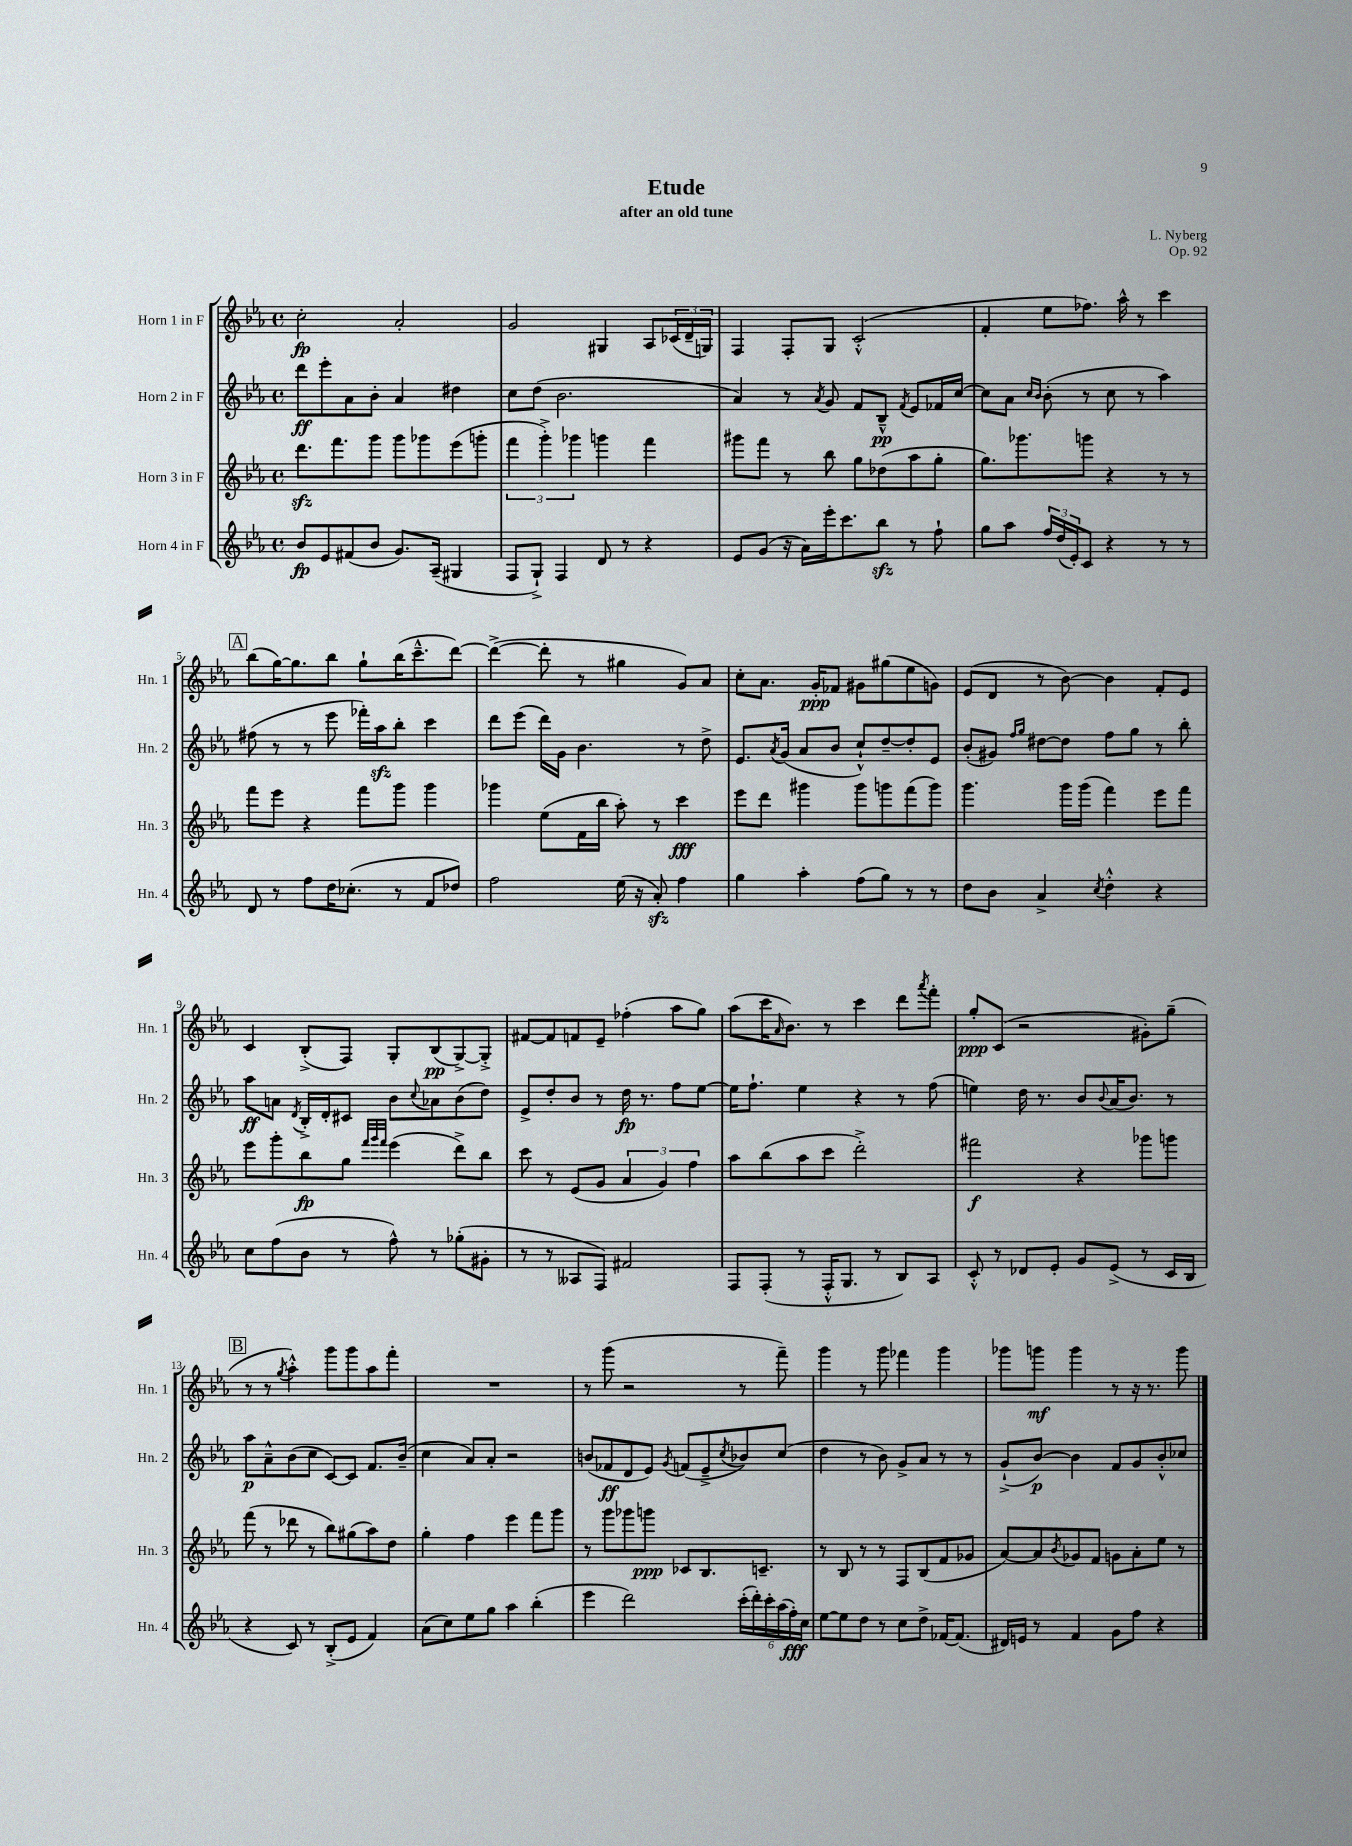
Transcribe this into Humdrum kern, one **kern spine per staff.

**kern	**kern	**kern	**kern
*staff4	*staff3	*staff2	*staff1
*clefG2	*clefG2	*clefG2	*clefG2
*k[b-e-a-]	*k[b-e-a-]	*k[b-e-a-]	*k[b-e-a-]
*M4/4	*M4/4	*M4/4	*M4/4
*met(c)	*met(c)	*met(c)	*met(c)
8b-	8.ddd	8ddd	2cc'
8e-	.	8eee-'	.
.	8.fff	.	.
(8f#	.	8a-	.
8b-	8ggg	8b-'	.
8.g)	8ggg	4a-	2a-'
.	8ggg-	.	.
(16A-~	.	.	.
4G#	(8eee-	4dd#	.
.	8ggg'	.	.
=	=	=	=
8F	6fff	8cc	2g
8G`^)	.	(8dd	.
.	6ggg'^)	.	.
4F	.	2.b-	.
.	6ggg-	.	.
8d	4ggg	.	4G#
8r	.	.	.
4r	4fff	.	8A-
.	.	.	(24c-
.	.	.	24d~
.	.	.	24G)
=	=	=	=
8e-	8ggg#	4a-)	4F
(8g	8fff	.	.
16r	8r	8r	8F'
16a-)	.	.	.
.	.	8qa-	.
16eee-'	8bb-	8g	8G
8.ccc	.	.	.
.	8gg	8f	(2c'^^
8bb-	(8dd-	8B-~^^	.
.	.	8qf	.
8r	8aa-	8e-	.
8ff`	8gg'	16f-	.
.	.	[16cc	.
=	=	=	=
8gg	8.gg)	8cc]	4f'
8aa-	.	8a-	.
.	8.ggg-	.	.
.	.	16qqcc	.
.	.	16qqb-	.
24ff	.	(8b-'	8ee-
(24dd	.	.	.
24e-')	.	.	.
8c	8ggg	8r	8.ff-)
4r	4r	8cc	.
.	.	.	16aa-^^
.	.	8r	8r
8r	8r	4aa-)	4ccc
8r	8r	.	.
=	=	=	=
8d	8fff	(8ff#	(8bb-
8r	8eee-	8r	[16gg)
.	.	.	8.gg]
8ff	4r	8r	.
16dd	.	8eee-	8bb-
(8.cc-'	.	.	.
.	8fff	16fff-')	8gg`
.	.	16aa-	.
8r	8ggg	8bb-'	(16bb-
.	.	.	8.ccc~^^
8f	4ggg	4ccc	.
8dd-)	.	.	[8ddd)
=	=	=	=
2ff	4ggg-	8ddd	(4ddd^_
.	.	(8eee-	.
.	(8ee-	16ddd)	8ddd']
.	.	16g	.
.	16f	4.b-	8r
.	16bb-	.	.
(16ee-	8aa-')	.	4gg#
16r	.	.	.
8a-')	8r	.	.
4ff	4ccc	8r	8g)
.	.	8dd^	8a-
=	=	=	=
4gg	8eee-	8.e-	8cc'
.	8ddd	.	8.a-
.	.	8qa-	.
.	.	(16g	.
4aa-'	4ggg#	8a-	.
.	.	.	16g'
.	.	8b-	8f-
(8ff	8ggg#	8cc`^^)	8g#
8gg)	8ggg	[8dd~	(8gg#
8r	(8fff	8dd']	8ee-
8r	8ggg)	8e-	8g)
=	=	=	=
8dd	4.ggg	(8b-'	(8e-
8b-	.	8g#)	8d
.	.	16qqff	.
.	.	16qqgg	.
4a-^	.	[8dd#	8r
.	16ggg	8dd#]	[8b-)
.	(16ggg	.	.
8qcc	.	.	.
4dd'^^	4fff)	8ff	4b-]
.	.	8gg	.
4r	8eee-	8r	8f'
.	8fff	8bb-'	8e-
=	=	=	=
8cc	8eee-	8aa-	4c
(8ff	8ggg'	8a	.
.	.	8qd	.
8b-	8bb-	16B-'^	(8B-'^
.	.	16d'	.
8r	8gg	8c#	8F)
.	32qqfff	.	.
.	32qqggg	.	.
.	32qqfff	.	.
8ff^^)	(4eee-	8b-	8G'
.	.	8qqcc	.
8r	.	8a-	(8B-
(8gg-'	8ddd^)	(8b-	[8G^)
8g#'	8bb-	8dd)	8G'^]
=	=	=	=
8r	8ccc	8e-^	[8f#
8r	8r	8dd'	8f#]
8A--	(8e-	8b-	8f
8F)	8g	8r	8e-~
2f#	6a-	16dd	(4ff-'
.	.	8.r	.
.	6g)	.	.
.	.	8ff	8aa-
.	6ff	.	.
.	.	[8ee-	8gg)
=	=	=	=
8F	8aa-	16ee-]	(8aa-
.	.	8.ff`	.
(8F'	(8bb-	.	16ccc
.	.	.	16qqa-
.	.	.	8.b-)
8r	8aa-	4ee-	.
16F'^^	8ccc	.	8r
8.G	.	.	.
.	2ddd'^)	4r	4ccc
8r	.	.	.
8B-)	.	8r	8ddd
.	.	.	8qaaa-
8A-	.	(8ff	8fff'
=	=	=	=
8c'^^	2fff#	4ee)	8gg'
8r	.	.	(8c
8d-	.	16dd	2r
.	.	8.r	.
8e-'	.	.	.
8g	4r	8b-	.
.	.	8qqb-	.
(8e-^	.	(16a-	.
.	.	8.b-)	.
8r	8ggg-	.	8g#')
16c	8ggg	8r	(8gg~
16B-	.	.	.
=	=	=	=
4r	(8fff	8aa-	8r
.	8r	8a-~^^	8r
.	.	.	8qgg
8c)	8ddd-	(8b-	4aa-'^^)
8r	8r	8cc	.
(8B-'^	8bb-)	[8c)	8ggg
8e-	(8gg#	8c]	8ggg
4f)	8aa-)	8.f	8aa-
.	8dd	.	8fff'
.	.	(16b-~	.
=	=	=	=
(8a-	4gg'	4cc	1r
8cc)	.	.	.
8ee-	4ff	8a-)	.
8gg	.	8a-'	.
4aa-	4eee-	2r	.
(4bb-'	8fff	.	.
.	8ggg	.	.
=	=	=	=
4eee-	8r	(8b	8r
.	8ggg	8f-	(8ggg
2ddd)	8ggg-	8d	2r
.	8ggg	8e-)	.
.	.	8qg	.
.	8c-	(8f	.
.	8.B-	8e-~^	.
.	.	8qcc	.
(24ccc'	.	8b-)	8r
24ddd')	.	.	.
.	8.c~	.	.
24ccc'	.	.	.
(24aa-	.	(8cc	8fff~)
24ff')	.	.	.
24cc	.	.	.
=	=	=	=
[8ee-	8r	4dd	4ggg
8ee-]	8B-	.	.
8dd	8r	8r	8r
8r	8r	8b-)	8ggg
8cc	8F	8g^	4fff-
8dd^	(8B-	8a-	.
[16f-	8f	8r	4ggg
(8.f-]	.	.	.
.	8g-	8r	.
=	=	=	=
16d#)	[8a-)	(8g`^	8ggg-
16e	.	.	.
8r	8a-]	[8b-)	8ggg
.	8qb-	.	.
4f	8g-	4b-]	4ggg
.	8f	.	.
8g	8g	8f	8r
8ff	8a-'	8g	16r
.	.	.	8.r
4r	8ee-	8b-'^^	.
.	8r	8cc-	8ggg
==	==	==	==
*-	*-	*-	*-
